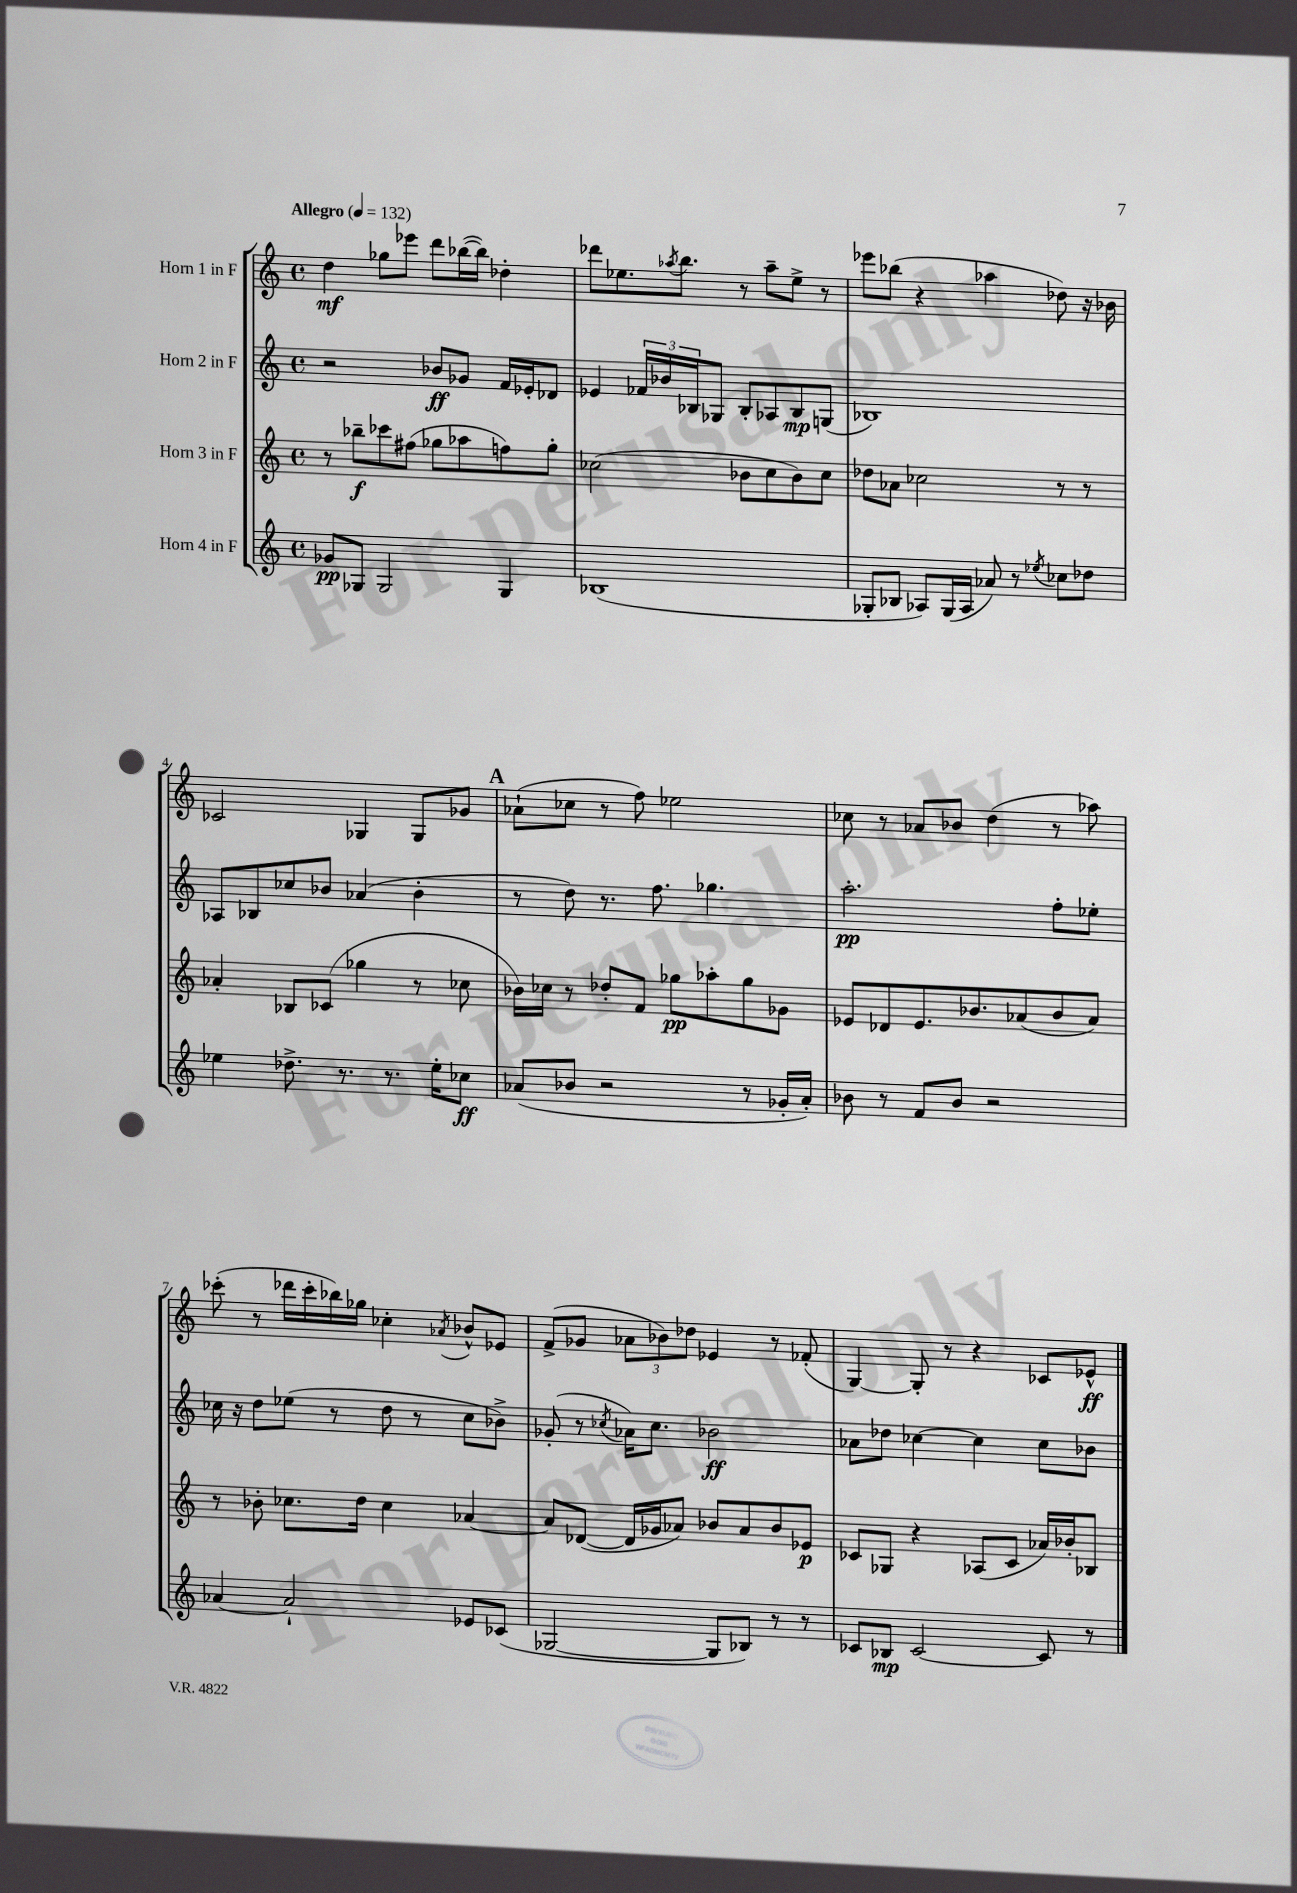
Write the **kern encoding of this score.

**kern	**dynam	**kern	**dynam	**kern	**dynam	**kern	**dynam
*part4	*part4	*part3	*part3	*part2	*part2	*part1	*part1
*staff4	*staff4	*staff3	*staff3	*staff2	*staff2	*staff1	*staff1
*I"Horn 4 in F	*	*I"Horn 3 in F	*	*I"Horn 2 in F	*	*I"Horn 1 in F	*
*clefG2	*	*clefG2	*	*clefG2	*	*clefG2	*
*k[]	*	*k[]	*	*k[]	*	*k[]	*
*M4/4	*	*M4/4	*	*M4/4	*	*M4/4	*
*met(c)	*	*met(c)	*	*met(c)	*	*met(c)	*
*MM132	*	*MM132	*	*MM132	*	*MM132	*
=1	=1	=1	=1	=1	=1	=1	=1
!	!	!	!	!	!	!LO:TX:a:B:t=Allegro	!
8g-X/L	pp	8r	.	2r	.	4dd\	mf
8G-X/J	.	8bb-X~\L	f	.	.	.	.
2G-/	.	8ccc-X\	.	.	.	8gg-X\L	.
.	.	(8ff#X\J	.	.	.	8eee-X\J	.
.	.	8gg-X\L	.	8b-X/L	ff	8ddd\L	.
.	.	8aa-X\	.	8g-X/J	.	([16bb-X\L	.
.	.	.	.	.	.	16bb-\JJ])	.
4G-/	.	8ffn\)	.	16f/LL	.	4dd-X'\	.
.	.	.	.	16e-X'/J	.	.	.
.	.	8gg-'\J	.	8d-X/J	.	.	.
=2	=2	=2	=2	=2	=2	=2	=2
(1B-X	.	(2cc-X\	.	4e-X/	.	8ddd-X\L	.
.	.	.	.	.	.	8.ee-X\	.
.	.	.	.	24f-X/LL	.	.	.
.	.	.	.	24b-X/	.	.	.
.	.	.	.	.	.	8qaa-X/	.
.	.	.	.	.	.	8.bb\J	.
.	.	.	.	24B-X/J	.	.	.
.	.	.	.	8G-X/J	.	.	.
.	.	8b-X\L	.	8B-'/L	.	8r	.
.	.	8cc-\	.	8A-X/	.	8aa-~\L	.
.	.	8b-\)	.	8B-/	mp	8ee-^\J	.
.	.	8cc-\J	.	(8Gn/J	.	8r	.
=3	=3	=3	=3	=3	=3	=3	=3
8G-X'/L	.	8dd-X\L	.	1B-X)	.	8eee-X\L	.
8B-X/J	.	8a-X\J	.	.	.	(8bb-X\J	.
8A-X/L)	.	2cc-X\	.	.	.	4r	.
(16G-/L	.	.	.	.	.	.	.
16A-/JJ	.	.	.	.	.	.	.
8a-X/)	.	.	.	.	.	4aa-X\	.
8r	.	.	.	.	.	.	.
8qee-X/	.	.	.	.	.	.	.
8cc-X\L	.	8r	.	.	.	8dd-X\)	.
8dd-X\J	.	8r	.	.	.	16r	.
.	.	.	.	.	.	16b-X\	.
!!LO:LB:g=z
=4	=4	=4	=4	=4	=4	=4	=4
4ee-X\	.	4a-X'/	.	8A-X/L	.	2c-X/	.
.	.	.	.	8B-X/	.	.	.
8.dd-X^\	.	8B-X/L	.	8cc-X/	.	.	.
.	.	(8c-X/J	.	8b-X/J	.	.	.
8.r	.	.	.	.	.	.	.
.	.	4gg-X\	.	(4a-X/	.	4G-X/	.
8.r	.	.	.	.	.	.	.
.	.	8r	.	4b-'\	.	8G-/L	.
16ee-'\KL	.	.	.	.	.	.	.
8cc-X\J	ff	8cc-X\	.	.	.	8g-X/J	.
!!LO:REH:place=s1:t=A
=5	=5	=5	=5	=5	=5	=5	=5
(8a-X/L	.	16b-X\LL)	.	8r	.	(8a-X`\L	.
.	.	16cc-X\JJ	.	.	.	.	.
8b-X/J	.	8r	.	8dd\)	.	8cc-X\J	.
2r	.	8dd-X'/L	.	8.r	.	8r	.
.	.	8f/J	.	.	.	8ff\)	.
.	.	.	.	8.ff\	.	.	.
.	.	8gg-X\L	pp	.	.	2ee-X\	.
.	.	8aa-X'\	.	4.gg-X\	.	.	.
8r	.	8gg-\	.	.	.	.	.
16g-X'/LL	.	8g-X\J	.	.	.	.	.
16a-'/JJ)	.	.	.	.	.	.	.
=6	=6	=6	=6	=6	=6	=6	=6
8b-X\	.	8e-X/L	.	2.aa'\	pp	8cc-X\	.
8r	.	8d-X/	.	.	.	8r	.
8f/L	.	8.e-/	.	.	.	8a-X/L	.
8b-/J	.	.	.	.	.	8b-X/J	.
.	.	8.b-X/	.	.	.	.	.
2r	.	.	.	.	.	(4dd\	.
.	.	(8a-X/	.	.	.	.	.
.	.	8b-/	.	8ff'\L	.	8r	.
.	.	8a-/J)	.	8ee-X'\J	.	8aa-X\)	.
!!LO:LB:g=z
=7	=7	=7	=7	=7	=7	=7	=7
[4a-X/	.	8r	.	16cc-X\	.	(8ccc-X'\	.
.	.	.	.	16r	.	.	.
.	.	8b-X'\	.	8dd\L	.	8r	.
2a-`/]	.	8.cc-X\L	.	(8ee-X\J	.	16ddd-X\LL	.
.	.	.	.	.	.	16ccc-'\	.
.	.	.	.	8r	.	16bb-X\)	.
.	.	16dd\Jk	.	.	.	16gg-X\JJ	.
.	.	4cc-\	.	8dd\	.	4cc-X'\	.
.	.	.	.	8r	.	.	.
.	.	.	.	.	.	8qa-X/	.
8e-X/L	.	[4a-X/	.	8cc-\L	.	8b-X^^/L	.
(8c-X/J	.	.	.	8b-X^\J)	.	8e-X/J	.
=8	=8	=8	=8	=8	=8	=8	=8
[2G-X/	.	8a-/L]	.	(8g-X'/	.	(8f^/L	.
.	.	([8d-X/J	.	8r	.	8g-X/J	.
.	.	.	.	8qcc-X/	.	.	.
.	.	16d-/LL]	.	16a-X\KL)	.	12a-X\L	.
.	.	16g-X/J	.	8.cc-\J	.	.	.
.	.	.	.	.	.	12b-X\)	.
.	.	8a-X/J)	.	.	.	.	.
.	.	.	.	.	.	12dd-X\J	.
8G-/L]	.	8b-X/L	.	2b-X\	ff	4e-X/	.
8B-X/J)	.	8a-/	.	.	.	.	.
8r	.	8b-/	.	.	.	8r	.
8r	.	8e-X/J	p	.	.	(8f-X'/	.
=9	=9	=9	=9	=9	=9	=9	=9
8c-X/L	.	8c-X/L	.	8a-X\L	.	[4G/)	.
8B-X/J	mp	8G-X/J	.	8dd-X\J	.	.	.
[2c-/	.	4r	.	[4cc-X\	.	8G'/]	.
.	.	.	.	.	.	8r	.
.	.	(8A-X/L	.	4cc-\]	.	4r	.
.	.	8c-/J	.	.	.	.	.
8c-/]	.	16a-X/LL)	.	8cc-\L	.	8c-X/L	.
.	.	16b-X'/J	.	.	.	.	.
8r	.	8B-X/J	.	8b-X\J	.	8e-X^^/J	ff
==	==	==	==	==	==	==	==
*-	*-	*-	*-	*-	*-	*-	*-
